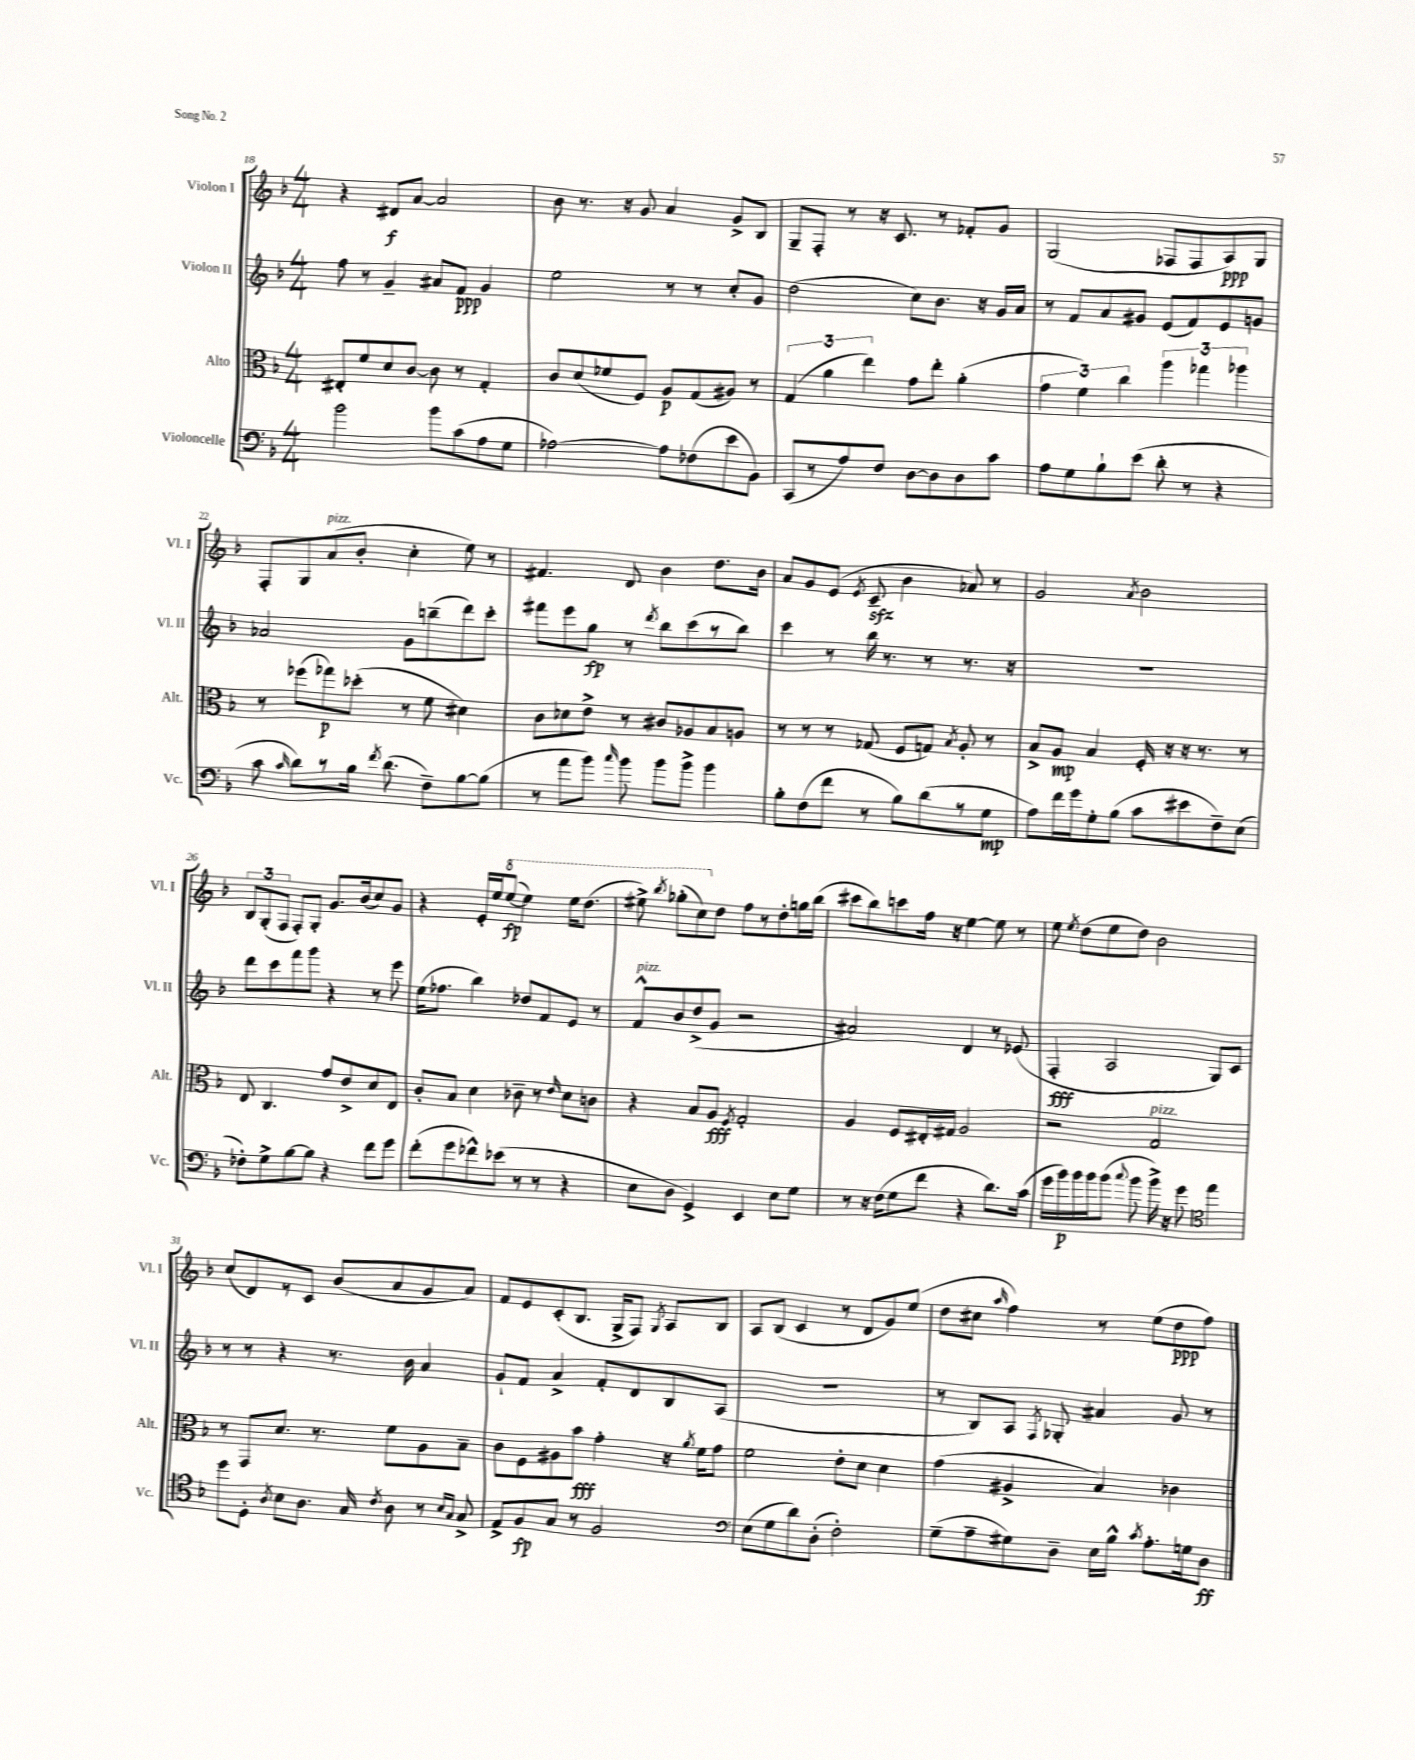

**kern	**kern	**kern	**kern
*staff4	*staff3	*staff2	*staff1
*clefF4	*clefC3	*clefG2	*clefG2
*k[b-]	*k[b-]	*k[b-]	*k[b-]
*M4/4	*M4/4	*M4/4	*M4/4
2b-	8E#'	8ff	4r
.	8f	8r	.
.	8d	4g~	8d#
.	[8c	.	[8a
8b-	8c]	8a#	2a]
(8c	8r	8f	.
8A	4G'	4g	.
8G	.	.	.
=	=	=	=
[2A-)	8c	2ee	8b-
.	(8d	.	8.r
.	8f-	.	.
.	.	.	16r
.	8F)	.	8g
8A-]	8A	8r	4a
(8F-	(8G	8r	.
8e	8A#)	8cc'	8g^
8BB-)	8r	8g	8B-
=	=	=	=
(8CC	(6G	(2dd	8G~
8r	.	.	8F'
.	6a	.	.
8A)	.	.	8r
.	6ee)	.	.
8F	.	.	16r
.	.	.	8.c
[8D	8g	8cc)	.
8D]	8ee'	8.b-	8r
8D	(4a'	.	8f-'
.	.	16r	.
8c	.	16g	8g
.	.	16a	.
=	=	=	=
8A	6g	8r	(2G
8G	.	8f	.
.	6f)	.	.
8B-`	.	8a	.
.	6cc	.	.
(8e	.	8g#	.
8d'	6aa	(8e	8F-
8r	.	8f)	8F-
.	6gg-	.	.
4r	.	8e	8A)
.	6aa-	.	.
.	.	8g	8G
=	=	=	=
8c	8r	2a-	8F'
16qqc	.	.	.
8d)	(8ff-	.	8G
8r	8gg-)	.	(8a
16B-	(8dd-'	.	8b-'
8qf	.	.	.
(8.d	.	.	.
.	8r	8g	4cc'
8F~)	8f	(8bb~	.
[8B-	4d#)	8ddd)	8ee)
(8B-]	.	8ccc'	8r
=	=	=	=
8r	8c	8fff#	4.f#
8a	8d-	8eee	.
8b-)	8e^	8gg	.
16qqcc	.	.	.
8b-	8r	8r	8d
.	.	8qddd	.
8b-	8c#	8bb-	4b-
8b-^	8A-	(8ccc	.
4b-	8B-	8r	8.dd
.	8A	8bb-)	.
.	.	.	16b-
=	=	=	=
8B-'	8r	4ccc	8a
(8F	8r	.	8g
8f	8r	8r	(8e
.	.	.	8qe
8r	(8G-	16bb-	8c~
.	.	8.r	.
8B-)	8F	.	4b-
(8d	8G)	8r	.
.	8qB-	.	.
8r	8A'	8.r	8a-)
8G	8r	.	8r
.	.	16r	.
=	=	=	=
8A)	8B-^	1r	2g
16f	8A	.	.
16g	.	.	.
8G'	4B-	.	.
(8B-	.	.	.
.	.	.	8qa
8c	16F'	.	2b-
.	16r	.	.
8e#	16r	.	.
.	8.r	.	.
8F~)	.	.	.
(8E	8r	.	.
=	=	=	=
8F-')	8E	8ddd	12B-
.	.	.	(12G'
8G^	4.C	8ccc	.
.	.	.	12F
[8B-	.	8fff	8F')
8B-]	.	8ggg	8G'
4r	8g	4r	8.g
.	8e^	.	.
.	.	.	(16b-
8f	8d	8r	8cc)
8g	8E	8eee	8g
=	=	=	=
(8f'	8c'	(16ee	4r
.	.	8.ff-	.
8g	8B-	.	.
8f-^^)	4d	4bb-)	16e'
.	.	.	16ee
(8e-	.	.	([8eee
8r	8c-~	8dd-	4eee])
8r	8r	8f	.
.	16qqe	.	.
4r	8d	8e	16eee
.	.	.	(8.ddd
.	8c	8r	.
=	=	=	=
8E	4r	8f^^	8eee#^)
.	.	.	8qbbb-
8D	.	8b-	(8ggg-'
4GG^)	8B-	(8dd^	8ccc)
.	8A	8g	8dd
.	8qF	.	.
4EE	2G'	2r	8ff
.	.	.	8r
8E	.	.	8dd'
8G	.	.	16gg
.	.	.	(16bb-
=	=	=	=
8r	4A	2a#)	8ccc#
16r	.	.	8bb-)
(16F	.	.	.
8G	8F	.	8ccc
8f	16E#'	.	16ff
.	16G#	.	16r
4r	2A	4d	[4ee
8.d)	.	8r	8ee]
.	.	(8e-	8r
(16c	.	.	.
=	=	=	=
16g	2r	4F'	8ee
16b-)	.	.	.
.	.	.	8qee
16b-	.	.	(8dd
16b-	.	.	.
(8b-	.	2A	8ee
8qqcc	.	.	.
8b-	.	.	8dd)
16b-^)	2G	.	2b-
16r	.	.	.
8g	.	.	.
*clefC4	*	*	*
4ee	.	8G)	.
.	.	8c	.
=	=	=	=
8dd	8r	8r	(8cc
8D'	8GG	8r	8d)
8qA	.	.	.
8B-	8.d	4r	8r
8.A	.	.	8c
.	8.r	.	.
.	.	8.r	(8b-
16G	.	.	.
8qc	.	.	.
8A	8f	.	8a
.	.	16b-	.
8r	8A	4a	8g
16qqB-	.	.	.
16qqG	.	.	.
8G^	8B-~	.	8a)
=	=	=	=
8E^	8c	8g`	8f
8F	8F	8f	8e
8G	8A#	4a^	(8c'
8r	8b-	.	8.B-
2F	4g'	8f'	.
.	.	.	16G^
.	.	8d	8F)
.	.	.	8qG
.	16r	8B-	8A
.	8qa	.	.
.	16f	.	.
.	8g	(8A	8B-
=	=	=	=
*clefF4	*	*	*
(8E	2f	1r	8A
8G	.	.	(8B-
8d)	.	.	4c
(8D'	.	.	.
2F')	8e'	.	8r
.	8d	.	8d
.	4d	.	8g)
.	.	.	(8ee
=	=	=	=
(8G~	(4g	8r	8dd
8A~	.	8B-)	8cc#
.	.	.	16qqaa
8G#)	4A#^	8A	4ff)
.	.	8qF	.
8D~	.	8G-'	.
16E	4B-)	4a#	8r
16B-^^	.	.	.
8qc	.	.	.
8.A'	.	.	(8ee
.	4c-	8g	8dd
16G	.	.	.
8D	.	8r	8ff)
==	==	==	==
*-	*-	*-	*-
